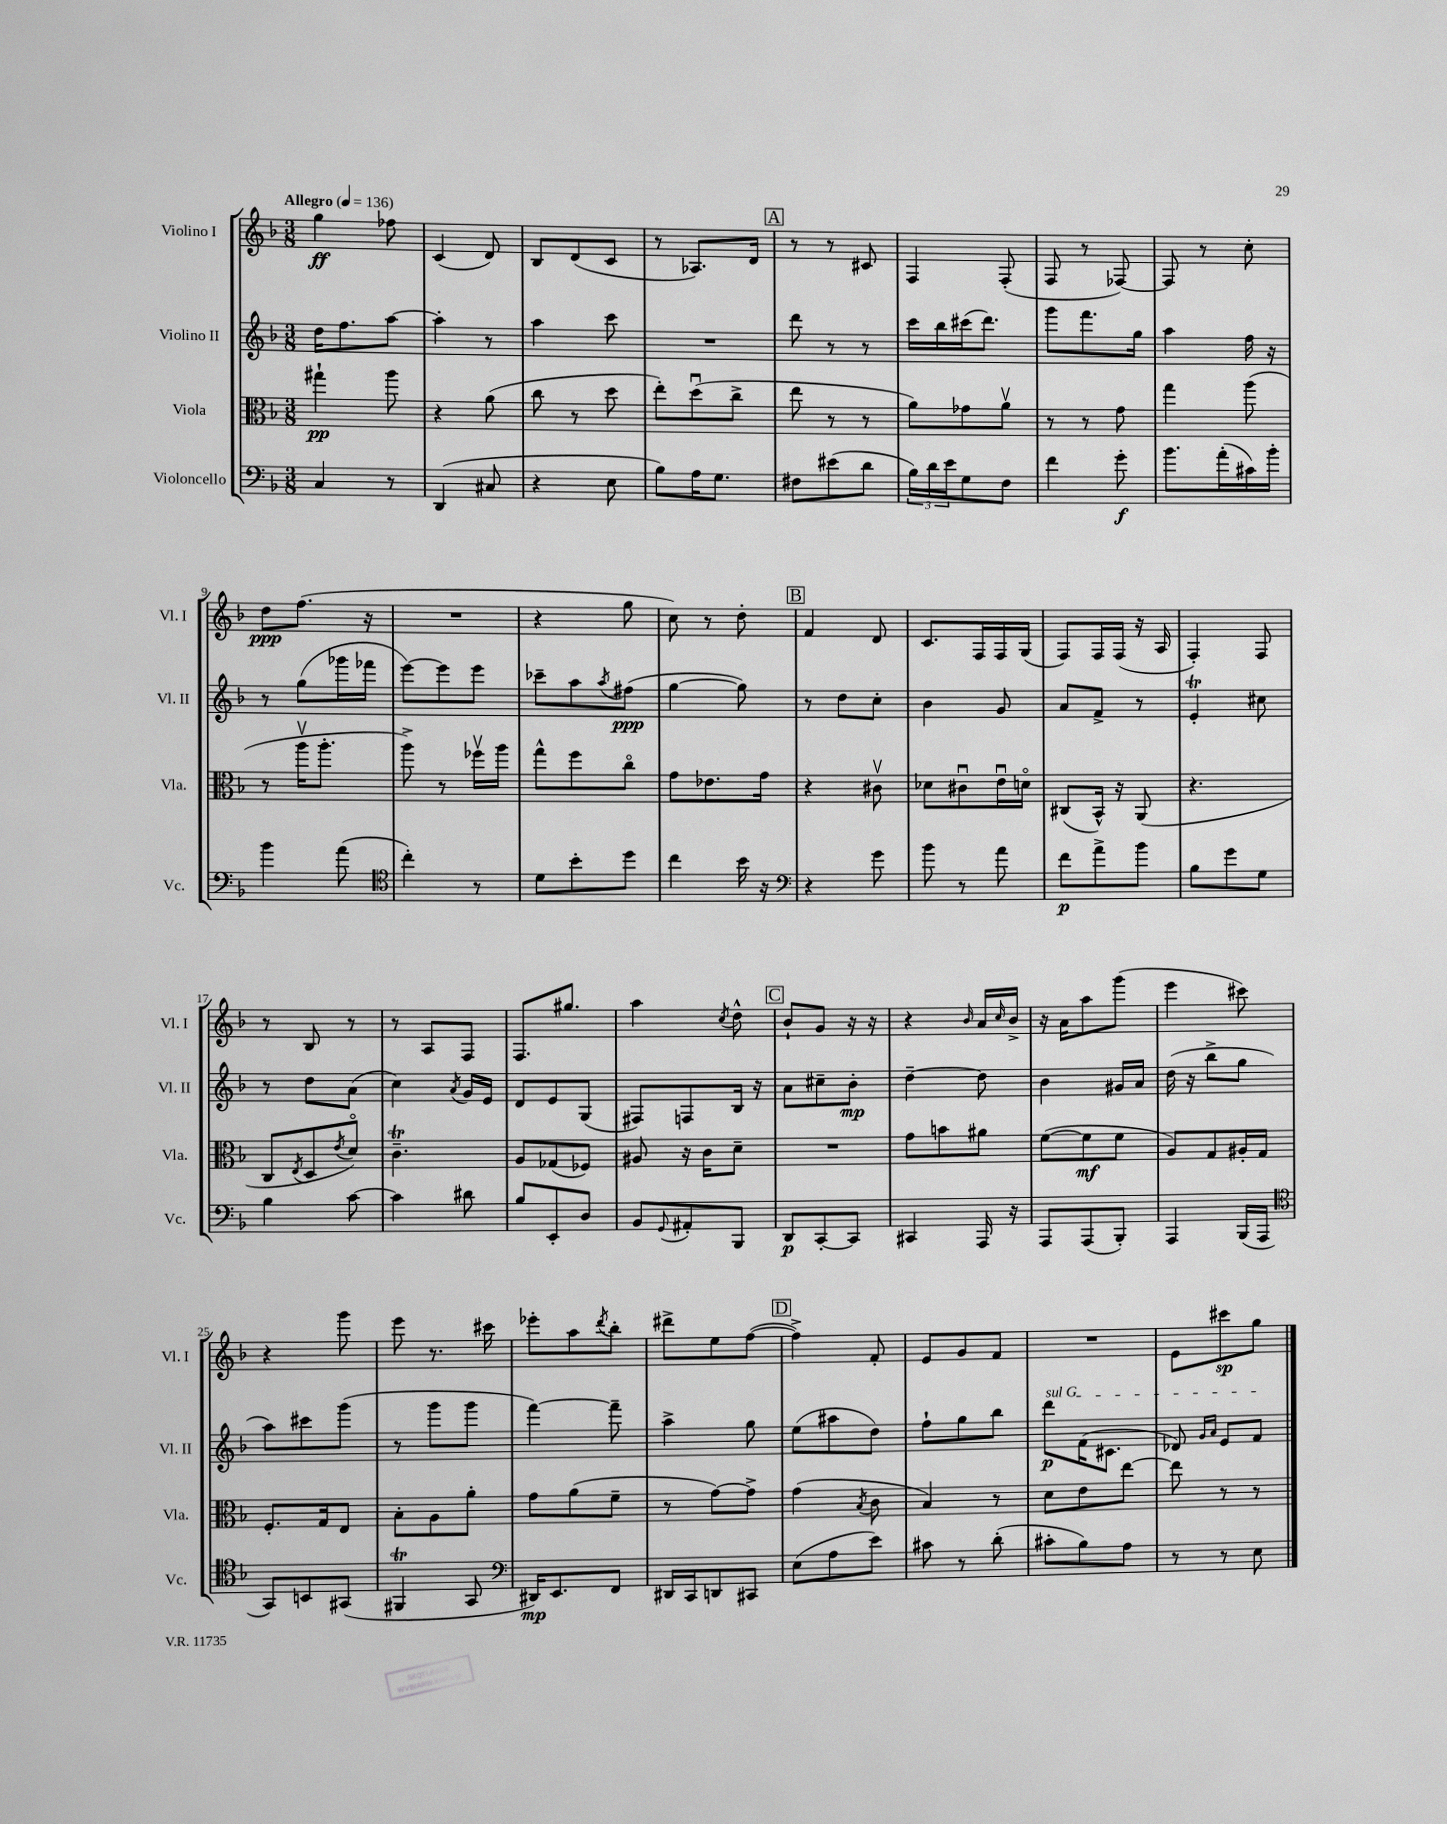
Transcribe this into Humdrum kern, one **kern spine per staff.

**kern	**dynam	**kern	**dynam	**kern	**dynam	**kern	**dynam
*part4	*part4	*part3	*part3	*part2	*part2	*part1	*part1
*staff4	*staff4	*staff3	*staff3	*staff2	*staff2	*staff1	*staff1
*I"Violoncello	*	*I"Viola	*	*I"Violino II	*	*I"Violino I	*
*I'Vc.	*	*I'Vla.	*	*I'Vl. II	*	*I'Vl. I	*
*clefF4	*	*clefC3	*	*clefG2	*	*clefG2	*
*k[b-]	*	*k[b-]	*	*k[b-]	*	*k[b-]	*
*M3/8	*	*M3/8	*	*M3/8	*	*M3/8	*
*MM136	*	*MM136	*	*MM136	*	*MM136	*
=1	=1	=1	=1	=1	=1	=1	=1
!	!	!	!	!	!	!LO:TX:a:B:t=Allegro	!
4C/	.	4gg#X`\	pp	16dd\KL	.	4gg\	ff
.	.	.	.	8.ff\	.	.	.
8r	.	8aa\	.	[8aa\J	.	8ff-X\	.
=2	=2	=2	=2	=2	=2	=2	=2
(4DD/	.	4r	.	4aa'\]	.	(4c/	.
8C#X/	.	(8a\	.	8r	.	8d/)	.
=3	=3	=3	=3	=3	=3	=3	=3
4r	.	8cc\	.	4aa\	.	8B-/L	.
.	.	8r	.	.	.	(8d/	.
8E\	.	8dd\	.	8ccc\	.	8c/J	.
=4	=4	=4	=4	=4	=4	=4	=4
8B-\L)	.	8ee'\L)	.	4.r	.	8r	.
16A\K	.	(8ddu\	.	.	.	8.A-X/L)	.
8.G\J	.	.	.	.	.	.	.
.	.	8cc^\J	.	.	.	.	.
.	.	.	.	.	.	16d/Jk	.
!!LO:REH:place=s1:t=A
=5	=5	=5	=5	=5	=5	=5	=5
8F#X\L	.	8ee\	.	8ddd\	.	8r	.
(8e#X\	.	8r	.	8r	.	8r	.
8d\J	.	8r	.	8r	.	8c#X/	.
=6	=6	=6	=6	=6	=6	=6	=6
24B-\LL)	.	8a\L)	.	16ccc\LL	.	4F/	.
24d\	.	.	.	.	.	.	.
.	.	.	.	16bb-\	.	.	.
24e\J	.	.	.	.	.	.	.
8G\	.	8g-X\	.	(16ccc#X\J	.	.	.
.	.	.	.	8.ddd\J)	.	.	.
8F\J	.	8av\J	.	.	.	(8F'/	.
=7	=7	=7	=7	=7	=7	=7	=7
4f\	.	8r	.	8ggg\L	.	8F/	.
.	.	8r	.	8.fff\	.	8r	.
8g'\	f	8g\	.	.	.	[8F-X/)	.
.	.	.	.	16gg\Jk	.	.	.
=8	=8	=8	=8	=8	=8	=8	=8
8.b-\L	.	4gg\	.	4aa\	.	8F-/]	.
.	.	.	.	.	.	8r	.
(16a'\L	.	.	.	.	.	.	.
16c#X\)	.	(8aa\	.	16ff\	.	8cc'\	.
16b-'\JJ	.	.	.	16r	.	.	.
!!LO:LB:g=z
=9	=9	=9	=9	=9	=9	=9	=9
4b-\	.	8r	.	8r	.	8dd\L	ppp
.	.	16aav\KL	.	(8gg\L	.	(8.ff\J	.
.	.	8.aa'\J	.	.	.	.	.
(8a\	.	.	.	16ggg-X\L	.	.	.
.	.	.	.	16fff-X\JJ	.	16r	.
=10	=10	=10	=10	=10	=10	=10	=10
*clefC4	*	*	*	*	*	*	*
4cc'\)	.	8aa^\)	.	[8eee\L)	.	4.r	.
.	.	8r	.	8eee\]	.	.	.
8r	.	16ff-Xv\LL	.	8eee\J	.	.	.
.	.	16aa\JJ	.	.	.	.	.
=11	=11	=11	=11	=11	=11	=11	=11
8d\L	.	8gg^^\L	.	8ccc-X~\L	.	4r	.
8b-'\	.	8ff\	.	8aa\	.	.	.
.	.	.	.	8qaa/	.	.	.
8dd\J	.	8cc\J	.	(8ff#X\J	ppp	8gg\	.
=12	=12	=12	=12	=12	=12	=12	=12
4cc\	.	8g\L	.	[4gg\	.	8cc\)	.
.	.	8.e-X\	.	.	.	8r	.
16b-\	.	.	.	8gg\])	.	8dd'\	.
16r	.	16g\Jk	.	.	.	.	.
!!LO:REH:place=s1:t=B
=13	=13	=13	=13	=13	=13	=13	=13
*clefF4	*	*	*	*	*	*	*
4r	.	4r	.	8r	.	4f/	.
.	.	.	.	8dd\L	.	.	.
8g\	.	8c#Xv\	.	8cc'\J	.	8d/	.
=14	=14	=14	=14	=14	=14	=14	=14
8b-\	.	8d-X\L	.	4b-\	.	8.c/L	.
8r	.	8c#Xu\	.	.	.	.	.
.	.	.	.	.	.	16F/L	.
8a\	.	16eu\L	.	8g/	.	16F/	.
.	.	16dn\JJ	.	.	.	(16G/JJ	.
=15	=15	=15	=15	=15	=15	=15	=15
8f\L	p	(8C#X/L	.	8a/L	.	8F/L)	.
8a^\	.	16BB-^^/Jk)	.	8f^/J	.	16F/L	.
.	.	16r	.	.	.	(16F/JJ	.
8b-\J	.	(8AA/	.	8r	.	16r	.
.	.	.	.	.	.	16A/	.
=16	=16	=16	=16	=16	=16	=16	=16
8B-\L	.	4.r	.	4et'/	.	4F'/)	.
8g\	.	.	.	.	.	.	.
8G\J	.	.	.	8cc#X\	.	8F/	.
!!LO:LB:g=z
=17	=17	=17	=17	=17	=17	=17	=17
4B-\	.	8C/L	.	8r	.	8r	.
.	.	8qE/	.	.	.	.	.
.	.	8D/	.	8dd\L	.	8B-/	.
.	.	8qe/	.	.	.	.	.
[8c\	.	8d/J)	.	(8a\J	.	8r	.
=18	=18	=18	=18	=18	=18	=18	=18
4c\]	.	4.cT~\	.	4cc\)	.	8r	.
.	.	.	.	.	.	8A/L	.
.	.	.	.	8qa/	.	.	.
8d#X\	.	.	.	16g/LL	.	8F/J	.
.	.	.	.	16e/JJ	.	.	.
=19	=19	=19	=19	=19	=19	=19	=19
8B-/L	.	8A/L	.	8d/L	.	8.F/L	.
8EE'/	.	(8G-X/	.	8e/	.	.	.
.	.	.	.	.	.	8.gg#X/J	.
8D/J	.	8F-X/J)	.	(8G/J	.	.	.
=20	=20	=20	=20	=20	=20	=20	=20
8BB-/L	.	8A#X/	.	8F#X/L)	.	4aa\	.
8qqGG/	.	.	.	.	.	.	.
8AA#X'/	.	16r	.	8Fn/	.	.	.
.	.	16c\KL	.	.	.	.	.
.	.	.	.	.	.	8qcc/	.
8BBB-/J	.	8d~\J	.	16B-/Jk	.	8dd^^\	.
.	.	.	.	16r	.	.	.
!!LO:REH:place=s1:t=C
=21	=21	=21	=21	=21	=21	=21	=21
8DD/L	p	4.r	.	8a\L	.	8b-`/L	.
[8CC'/	.	.	.	8cc#X~\	.	8g/J	.
8CC/J]	.	.	.	8b-'\J	mp	16r	.
.	.	.	.	.	.	16r	.
=22	=22	=22	=22	=22	=22	=22	=22
4CC#X/	.	8g\L	.	[4dd~\	.	4r	.
.	.	8bn\	.	.	.	.	.
.	.	.	.	.	.	16qqb-/	.
16AAA/	.	8a#X\J	.	8dd\]	.	16a/LL	.
.	.	.	.	.	.	16qqcc/	.
16r	.	.	.	.	.	16b-^/JJ	.
=23	=23	=23	=23	=23	=23	=23	=23
8AAA/L	.	([8f\L	.	4b-\	.	16r	.
.	.	.	.	.	.	16a\KL	.
(8AAA/	.	8f\]	mf	.	.	8aa\	.
8BBB-'/J)	.	8f\J	.	16g#X/LL	.	(8ggg\J	.
.	.	.	.	16a/JJ	.	.	.
=24	=24	=24	=24	=24	=24	=24	=24
4AAA/	.	8A/L)	.	(16dd\	.	4eee\	.
.	.	.	.	16r	.	.	.
.	.	8G/	.	8bb-^\L	.	.	.
(16BBB-/LL	.	16A#X'/L	.	8gg\J	.	8ccc#X\)	.
16AAA/JJ	.	16G/JJ	.	.	.	.	.
!!LO:LB:g=z
=25	=25	=25	=25	=25	=25	=25	=25
*clefC4	*	*	*	*	*	*	*
8GG/L)	.	8.F'/L	.	8aa\L)	.	4r	.
8BBn/	.	.	.	8ccc#X\	.	.	.
.	.	16G/k	.	.	.	.	.
(8GG#X/J	.	8E/J	.	(8ggg\J	.	8ggg\	.
=26	=26	=26	=26	=26	=26	=26	=26
4FF#Xt/	.	8B-'\L	.	8r	.	8eee\	.
.	.	8A\	.	8ggg\L	.	8.r	.
8GG/	.	8a'\J	.	8ggg\J	.	.	.
.	.	.	.	.	.	16ccc#X\	.
=27	=27	=27	=27	=27	=27	=27	=27
*clefF4	*	*	*	*	*	*	*
16DD#X/KL)	mp	8g\L	.	[4fff\)	.	8eee-X'\L	.
8.EE/	.	.	.	.	.	.	.
.	.	(8a\	.	.	.	8aa\	.
.	.	.	.	.	.	8qddd/	.
8FF/J	.	8f~\J	.	8fff~\]	.	8bb-'\J	.
=28	=28	=28	=28	=28	=28	=28	=28
16DD#X/LL	.	8r	.	4aa^\	.	8ddd#X^\L	.
16CC/J	.	.	.	.	.	.	.
8DDn/	.	[8g\L)	.	.	.	8ee\	.
8CC#X/J	.	8g^\J]	.	8gg\	.	([8ff\J	.
!!LO:REH:place=s1:t=D
=29	=29	=29	=29	=29	=29	=29	=29
(8E\L	.	(4g\	.	(8ee\L	.	4ff^\])	.
8A\	.	.	.	8aa#X\	.	.	.
.	.	8qB-/	.	.	.	.	.
8e\J)	.	8c\	.	8dd\J)	.	8f'/	.
=30	=30	=30	=30	=30	=30	=30	=30
8c#X\	.	4B-/)	.	8ff`\L	.	8e/L	.
8r	.	.	.	8gg\	.	8g/	.
(8d'\	.	8r	.	8bb-\J	.	8f/J	.
=31	=31	=31	=31	=31	=31	=31	=31
!	!	!	!	!LO:TX:a:i:t=sul G	!	!	!
8c#X'\L	.	8d\L	.	8ddd\L	p	4.r	.
8B-\)	.	8e\	.	(16f\K	.	.	.
.	.	.	.	8.c#X\J	.	.	.
8A\J	.	[8ee\J	.	.	.	.	.
=32	=32	=32	=32	=32	=32	=32	=32
8r	.	8ee\]	.	8d-X/)	.	8e\L	.
.	.	.	.	16qqg/LL	.	.	.
.	.	.	.	16qqa/JJ	.	.	.
8r	.	8r	.	8e/L	.	8ccc#X\	sp
8E\	.	8r	.	8f/J	.	8gg\J	.
==	==	==	==	==	==	==	==
*-	*-	*-	*-	*-	*-	*-	*-
